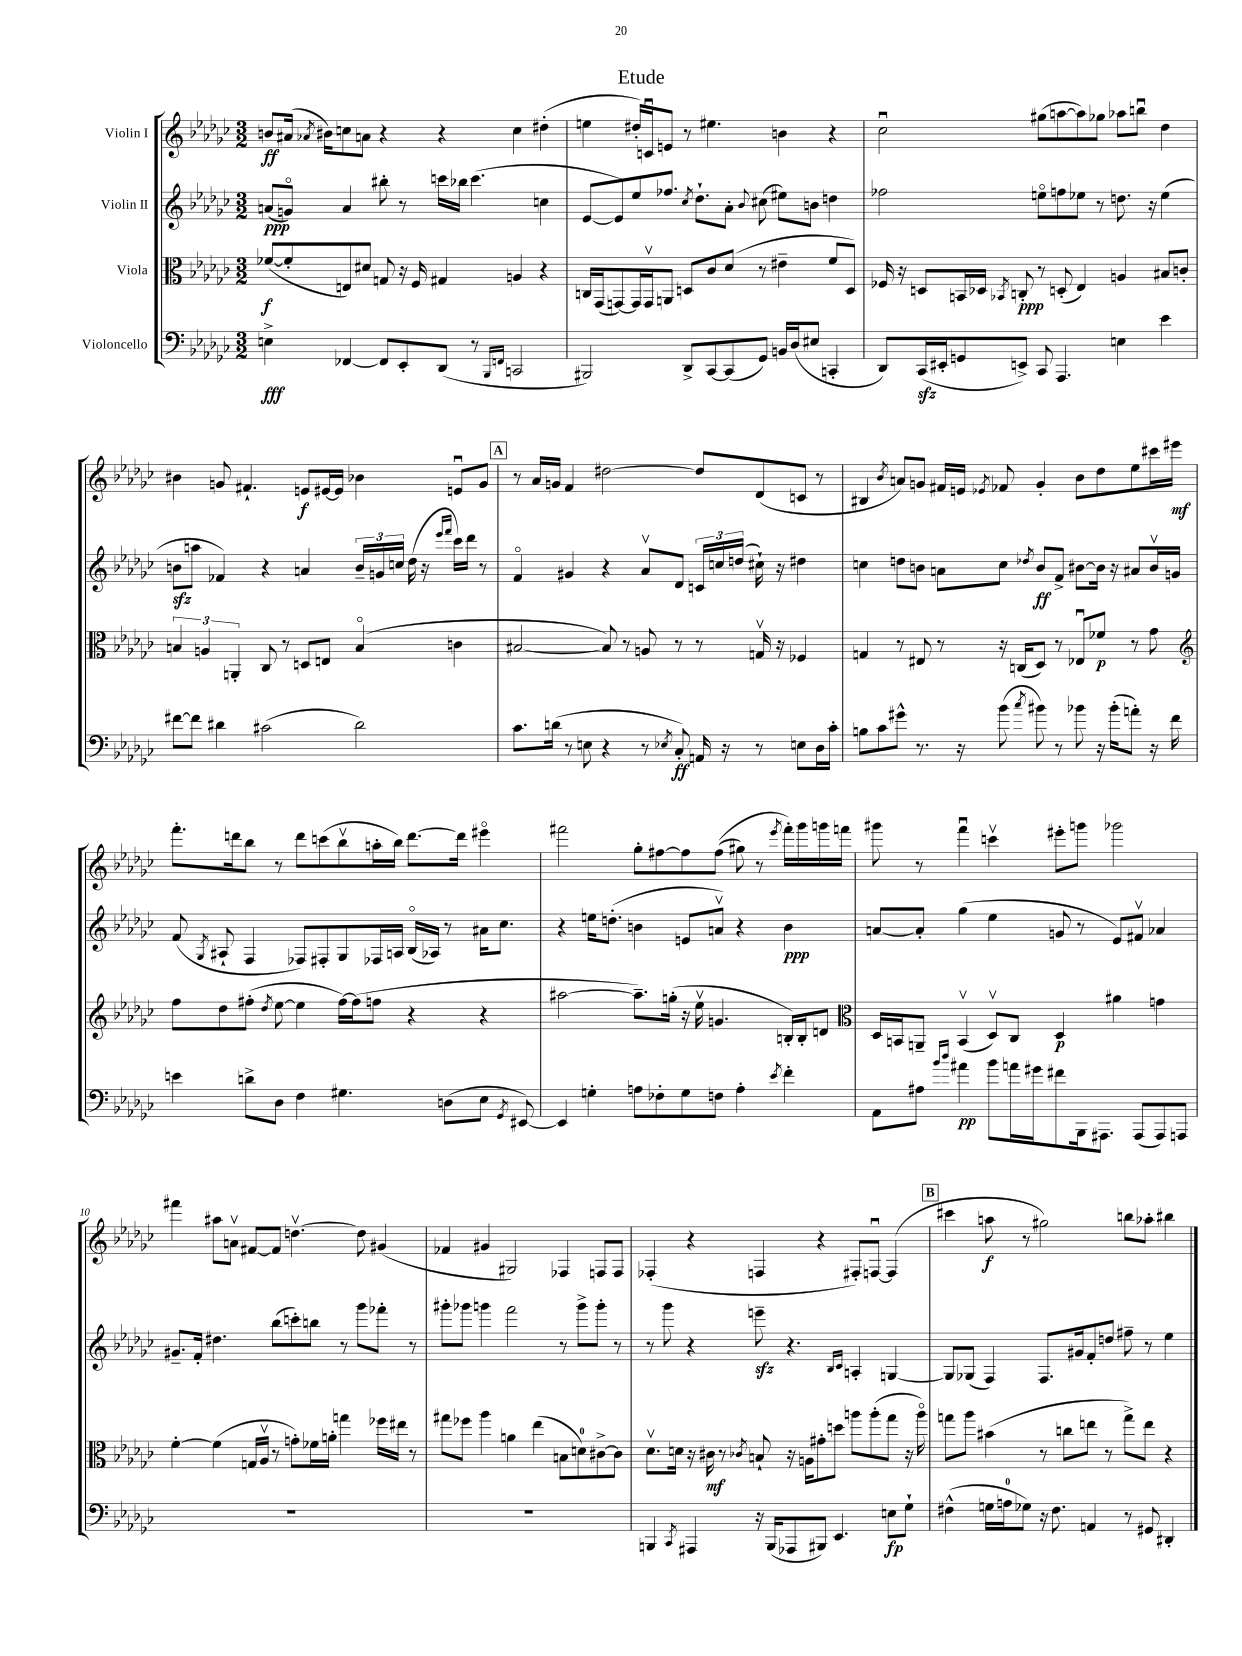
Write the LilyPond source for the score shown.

\header { title = "Etude" }
<<
\new StaffGroup <<
\new Staff = "s0" \with { instrumentName = "Violin I" } {
    \clef treble \key ges \major \numericTimeSignature \time 3/2
    \autoBeamOff b'8[\ff ais'16]( \acciaccatura { aes'8 } bis'16[) c''8 a'8] r4 r4 c''4 dis''4-.( |
    e''4 dis''16[-.) c'16\downbow e'8] r8 eis''4. b'4 r4 |
    ces''2\downbow gis''8[( a''8~ a''8) ges''8] aes''8[ b''8]\downbow des''4 |
    bis'4 g'8 fis'4.-! e'8[\f eis'16~ eis'16] bes'4 e'8[\downbow g'8] |
    \mark \markup { \box "A" } r8 aes'16[ g'16] f'4 dis''2~ dis''8[ des'8( c'8] r8 |
    bis4 \acciaccatura { bes'8 } a'8[) g'8] fis'16[ e'16] \acciaccatura { ees'8 } fes'8 g'4-. bes'8[ des''8 ees''8 cis'''16 eis'''16]\mf |
    f'''8.[-. d'''16 bes''8] r8 d'''8[ c'''8( bes''8\upbow a''16-. bes''16]) d'''8.[~ d'''16] eis'''4\flageolet |
    fis'''2 ges''8[-. fis''8~ fis''8 fis''8](\( gis''8) r8 \acciaccatura { ees'''8 } fis'''16[-.\) ges'''16 g'''16 f'''16] |
    gis'''8 r8 f'''4\downbow c'''4\upbow eis'''8[-. g'''8] ges'''2 |
    fis'''4 ais''8[ a'8]\upbow fis'8[~ fis'8] d''4.~\upbow d''8 gis'4( |
    fes'4 gis'4 gis2) fes4 f8[ f8] |
    fes4-.( r4 f4 r4 fis8[-.) f8]~\downbow f4( |
    \mark \markup { \box "B" } cis'''4 a''8\f r8 gis''2) b''8[ aes''8]-. bis''4 \bar "|." |
}
\new Staff = "s1" \with { instrumentName = "Violin II" } {
    \clef treble \key ges \major \numericTimeSignature \time 3/2
    \autoBeamOff a'8[\ppp( g'8]\flageolet) a'4 bis''8-. r8 c'''16[ bes''16] c'''4.( c''4 |
    ees'8[~ ees'8) ees''8 fes''8.] \acciaccatura { ces''8 } des''8.[-! aes'8]-. \appoggiatura { bes'8 } cis''8( eis''8[) b'8] d''4 |
    fes''2 e''8[\flageolet f''8 ees''8] r8 d''8. r16 ees''4( |
    b'8[\sfz a''8] fes'4) r4 a'4 \tuplet 3/2 { b'16[-- g'16 c''16] } des''16( r16 \grace { ees'''16[ f'''16] } ces'''16[) des'''16] r8 |
    \mark \markup { \box "A" } f'4\flageolet gis'4 r4 aes'8[\upbow des'8] \tuplet 3/2 { c'16[ c''16 d''16]( } cis''16-!) r16 dis''4 |
    c''4 d''8[ b'8] a'8[ c''8] \acciaccatura { des''8 } b'8[\ff f'8]-> bis'8[~ bis'16] r16 ais'8[ bis'16\upbow g'16] |
    f'8( \acciaccatura { ges8 } ais8-! f4 fes8[) fis8-. ges8 fes16 a16] bes16[\flageolet( aes16]) r8 ais'16[ ces''8.] |
    r4 e''16[ d''8.]-.( b'4 e'8[ a'8]\upbow) r4 b'4\ppp |
    a'8[~ a'8]-. ges''4( ees''4 g'8 r8 ees'8[) fis'8]\upbow aes'4 |
    gis'8.[-- f'16]-. dis''4. bes''8[( c'''8-.) b''8] r8 ges'''8[ fes'''8]-. r8 |
    gis'''8[-. ges'''8] g'''4 f'''2 r8 g'''8[-> g'''8]-. r8 |
    r8 ges'''8 r4 e'''8--\sfz r4. \grace { bes16[ ces'16] } a4-. g4~ |
    \mark \markup { \box "B" } g8[ ges8]( f4) f8.[ gis'16 f'8-. d''8] fis''8-- r8 ees''4 \bar "|." |
}
\new Staff = "s2" \with { instrumentName = "Viola" } {
    \clef alto \key ges \major \numericTimeSignature \time 3/2
    \autoBeamOff fes'8[~\f( fes'8-. e8) dis'8] g8 r16 f16 gis4 a4 r4 |
    c16[ ges,16( g,8~) g,16 g,16\upbow a,8] d8[ ces'8 des'8]( r8 eis'4-- f'8[ d8]) |
    fes16 r16 d8[ b,16 des16] \acciaccatura { bes,8 } c8-.\ppp r8 d8-.( ees4) a4 bis8[ c'8]-. |
    \tuplet 3/2 { b4 a4 a,4-. } ces8 r8 d8[ e8] b4\flageolet( c'4 |
    \mark \markup { \box "A" } bis2~ bis8) r8 a8 r8 r8 g16\upbow r16 fes4 |
    g4 r8 eis8 r8 r16 c16[( des8]) r8 ees8[\downbow fes'8]\p r8 ges'8 |
    \clef treble f''8[ des''8 fis''8]-.( \acciaccatura { des''8 } ees''8~ ees''4 fis''16[~) fis''16( f''8] r4 r4 |
    ais''2~ ais''8.[--) g''16]-.( r16 ees''16\upbow g'4. b16[-.) b16-. d'8] |
    \clef alto des16[ b,16 a,8]-- b,4\upbow( des8[\upbow) ces8] des4\p ais'4 g'4 |
    f'4~-. f'4( g16[ aes16]\upbow r8 g'8[-.) fes'16 a'16]-. g''4 fes''16[ eis''16] r8 |
    gis''8[ fes''8] aes''4 a'4 ees''4( b8[ d'8-0) cis'8~-> cis'8] |
    des'8.[\upbow d'16] r16 cis'16\mf r8 \acciaccatura { ces'8 } b8-! r16 a16[ gis'8-. d''8] a''8[ a''8-.( ges''8] r16 a''16\flageolet) |
    \mark \markup { \box "B" } g''8[ aes''8] bis'4( r8 c''8[ e''8] r8 g''8[->) e''8] r4 \bar "|." |
}
\new Staff = "s3" \with { instrumentName = "Violoncello" } {
    \clef bass \key ges \major \numericTimeSignature \time 3/2
    \autoBeamOff e4->\fff fes,4~ fes,8[ ees,8-. des,8]( r8 \grace { bes,,16[ f,16] } c,2 |
    bis,,2) des,8[-> ces,8~ ces,8( ges,8]) b,16[ des16( eis8] c,4-. |
    des,8[) ces,16\sfz( eis,16-. g,8 e,8]->) ces,8 aes,,4. e4 ees'4 |
    fis'8[~ fis'8] dis'4 cis'2( dis'2) |
    \mark \markup { \box "A" } ces'8.[ d'16]( r8 e8 r4 r8 \acciaccatura { ees8 } ces8-.\ff) a,16 r16 r8 e8[ des16 ces'16]-. |
    b8[ ces'8 gis'8]-^ r8. r16 bes'8( \acciaccatura { ces''8 } bis'8) r8 bes'8 r16 bes'16[-.( a'8]-.) r16 f'16 |
    e'4 d'8[-> des8] f4 gis4. d8[( ees8] \acciaccatura { ges,8 } eis,8~) |
    eis,4 g4-. a8[ fes8-. g8 f8] a4-. \acciaccatura { ees'8 } f'4-. |
    aes,8[ ais8] \grace { bes'16[ des''16] } ais'4\pp bes'8[ a'16 gis'16 fis'8 bes,,16 ais,,8.] ais,,8[( ais,,8) a,,8] |
    R1. |
    R1. |
    b,,4 \acciaccatura { ces,8 } ais,,4 r16 b,,16[( aes,,8 bis,,8]) ees,4. e8[\fp ges8]-! |
    \mark \markup { \box "B" } fis4-^( g16[ a16-0 ges8]) r16 fis8. a,4 r8 gis,8 dis,4-. \bar "|." |
}
>>
>>
\layout { \context { \Score \override BarNumber.break-visibility = ##(#f #t #t) barNumberVisibility = #(every-nth-bar-number-visible 5) } }
